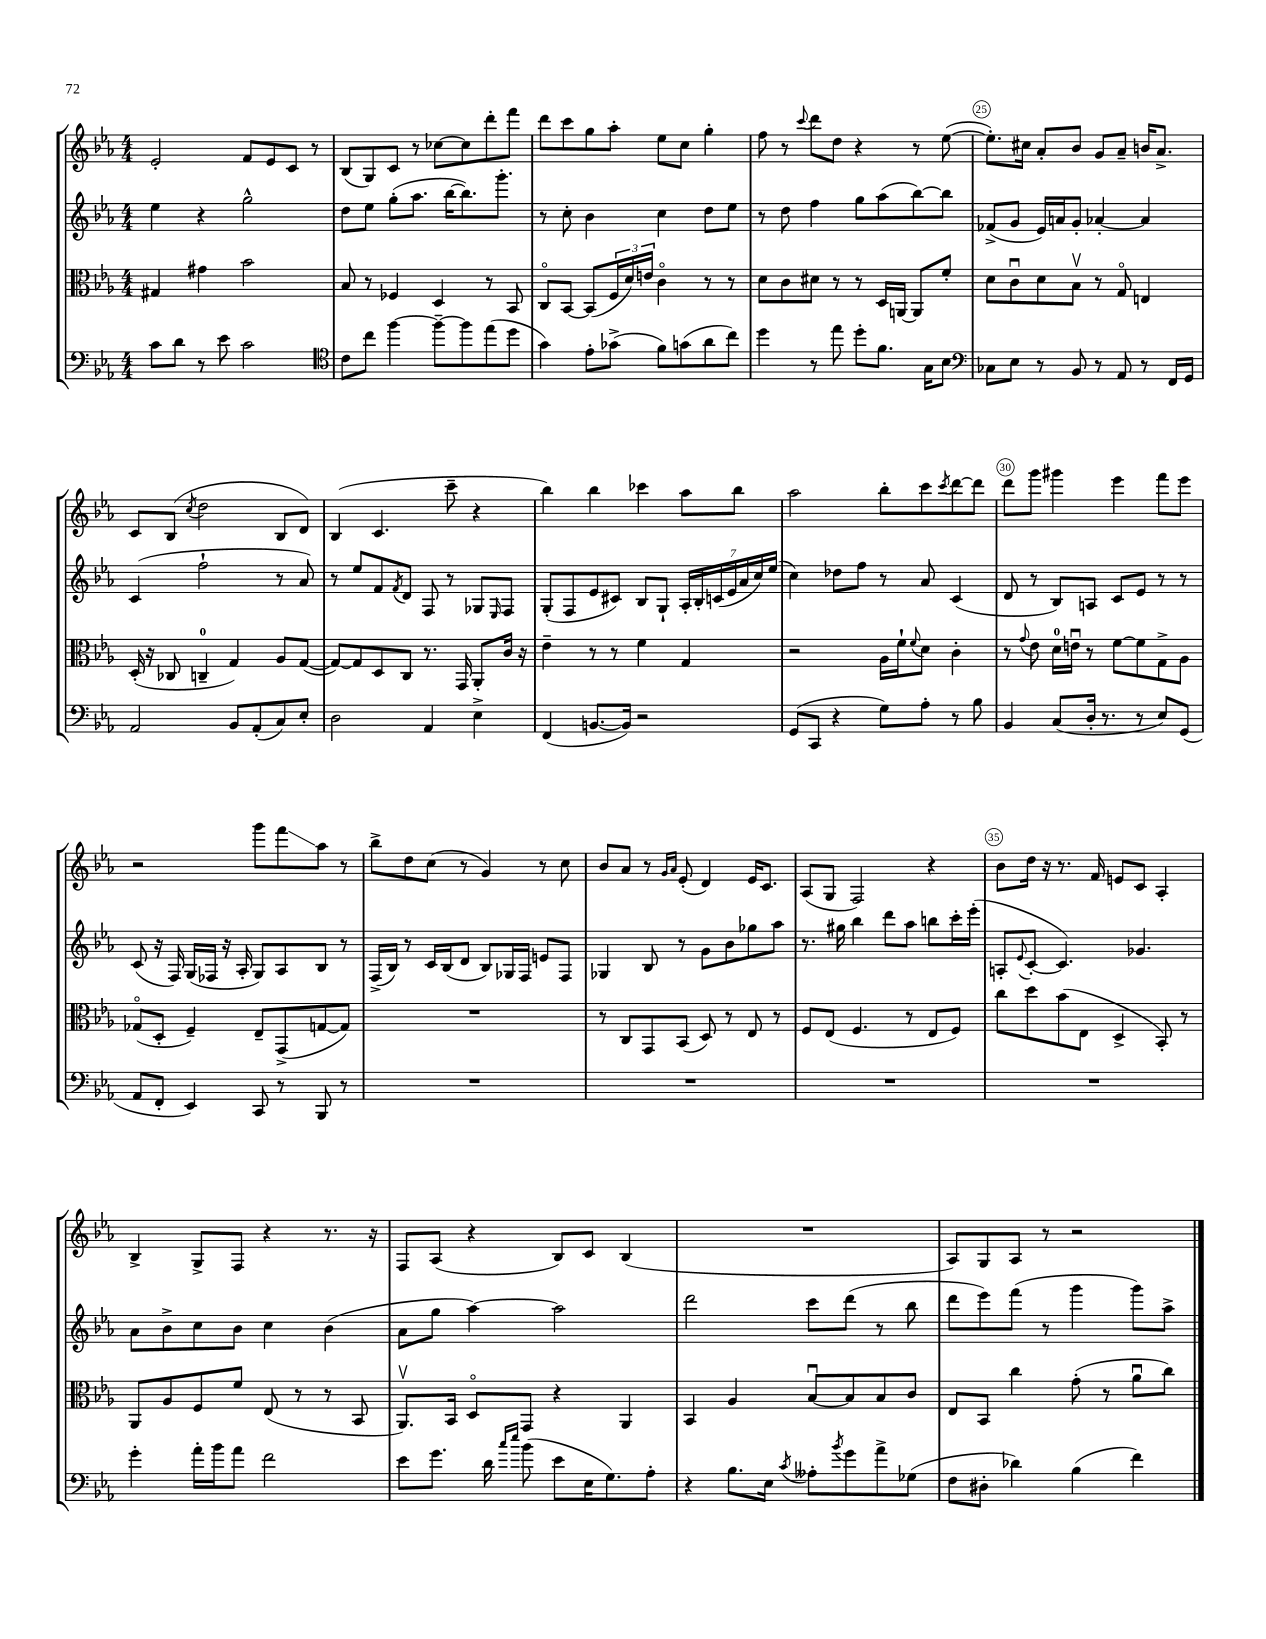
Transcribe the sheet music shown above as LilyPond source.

<<
\new StaffGroup <<
\new Staff = "s0" {
    \clef treble \key ees \major \numericTimeSignature \time 4/4
    ees'2-. f'8 ees'8 c'8 r8 |
    bes8( g8) c'8 r8 ces''8~ ces''8 d'''8-. f'''8 |
    d'''8 c'''8 g''8 aes''8-. ees''8 c''8 g''4-. |
    f''8 r8 \appoggiatura { c'''8 } d'''8 d''8 r4 r8 ees''8~( |
    ees''8.-.) cis''16 aes'8-. bes'8 g'8 aes'8-- b'16 aes'8.-> |
    c'8 bes8( \acciaccatura { c''8 } d''2 bes8 d'8) |
    bes4( c'4. c'''8-- r4 |
    bes''4) bes''4 ces'''4 aes''8 bes''8 |
    aes''2 bes''8-. c'''8 \acciaccatura { c'''8 } d'''8~ d'''8 |
    d'''8 g'''8 gis'''4 ees'''4 f'''8 ees'''8 |
    r2 g'''8 f'''8\glissando aes''8 r8 |
    bes''8-> d''8 c''8( r8 g'4) r8 c''8 |
    bes'8 aes'8 r8 \grace { g'16 aes'16 } ees'8-.( d'4) ees'16 c'8. |
    aes8( g8 f2) r4 |
    bes'8 d''16 r16 r8. f'16 e'8 c'8 aes4-. |
    bes4-> g8-> f8 r4 r8. r16 |
    f8 aes8( r4 bes8) c'8 bes4( |
    R1 |
    aes8) g8 aes8 r8 r2 \bar "|." |
}
\new Staff = "s1" {
    \clef treble \key ees \major \numericTimeSignature \time 4/4
    ees''4 r4 g''2-^ |
    d''8 ees''8 g''8-.( aes''8. bes''16~ bes''8.) g'''8.-. |
    r8 c''8-. bes'4 c''4 d''8 ees''8 |
    r8 d''8 f''4 g''8 aes''8( bes''8~) bes''8 |
    fes'8->( g'8 ees'16) a'16 g'8-. aes'4~-. aes'4 |
    c'4( f''2-! r8 aes'8) |
    r8 ees''8 f'8 \acciaccatura { f'8 } d'8 f8 r8 ges8 \grace { ees16 } f8 |
    g8-.( f8 ees'8 cis'8) bes8 g8-! \tuplet 7/4 { aes16-. bes16-. c'16( ees'16 aes'16 c''16) ees''16( } |
    c''4) des''8 f''8 r8 aes'8 c'4( |
    d'8 r8 bes8) a8 c'8 ees'8 r8 r8 |
    c'8( r16 f16) g16( fes16 r16 aes16-. g8) aes8 bes8 r8 |
    f16->( bes16) r8 c'16 bes16( d'8 bes8) ges16 f16 e'8 f8 |
    ges4 bes8 r8 g'8 bes'8 ges''8 aes''8 |
    r8. gis''16 bes''4 d'''8 aes''8 b''8 c'''16-. ees'''16-.( |
    a8-. \appoggiatura { ees'8 } c'8~-. c'4.) ges'4. |
    aes'8 bes'8-> c''8 bes'8 c''4 bes'4( |
    aes'8 g''8 aes''4~) aes''2 |
    d'''2 c'''8 d'''8( r8 bes''8 |
    d'''8 ees'''8) f'''8( r8 g'''4 g'''8) aes''8-> \bar "|." |
}
\new Staff = "s2" {
    \clef alto \key ees \major \numericTimeSignature \time 4/4
    gis4 gis'4 bes'2 |
    bes8 r8 fes4 d4 r8 bes,8 |
    c8\flageolet bes,8~ bes,8( \tuplet 3/2 { f16 d'16) e'16 } c'4\flageolet r8 r8 |
    d'8 c'8 dis'8 r8 r8 d16 a,16~ a,8 f'8-. |
    d'8 c'8\downbow d'8 bes8\upbow r8 g8\flageolet e4 |
    d16-.( r16 ces8 c4-0-- g4) aes8 g8~( |
    g8~) g8 d8 c8 r8. g,16 aes,8-. c'16 r16 |
    ees'4-- r8 r8 f'4 g4 |
    r2 aes16 f'16-! \appoggiatura { f'8 } d'8 c'4-. |
    r8 \appoggiatura { g'8 } ees'8 d'16-0 e'16\downbow r8 f'8~ f'8 g8-> aes8 |
    ges8\flageolet( d8-. f4--) ees8-- g,8->( g8~ g8) |
    R1 |
    r8 c8 g,8 bes,8( d8) r8 ees8 r8 |
    f8 ees8( f4. r8 ees8 f8) |
    c''8 d''8 bes'8( ees8 d4-> bes,8-.) r8 |
    aes,8 aes8 f8 f'8 ees8( r8 r8 bes,8 |
    aes,8.\upbow) bes,16 d8\flageolet g,8 r4 aes,4 |
    bes,4 aes4 bes8~\downbow bes8 bes8 c'8 |
    ees8 bes,8 c''4 g'8-.( r8 aes'8\downbow c''8) \bar "|." |
}
\new Staff = "s3" {
    \clef bass \key ees \major \numericTimeSignature \time 4/4
    c'8 d'8 r8 ees'8 c'2 |
    \clef tenor c'8 c''8 f''4~ f''8~-- f''8 ees''8( d''8 |
    g'4) ees'8-. ges'8->( f'8) g'8( aes'8 c''8) |
    d''4 r8 ees''8 d''8-. f'8. g16 bes8 |
    \clef bass ces8 ees8 r8 bes,8 r8 aes,8 r8 f,16 g,16 |
    aes,2 bes,8 aes,8-.( c8) ees8-. |
    d2 aes,4 ees4-> |
    f,4( b,8.~ b,16) r2 |
    g,8( c,8 r4 g8) aes8-. r8 bes8 |
    bes,4 c8( d16-. r8. r8 ees8) g,8( |
    aes,8 f,8-. ees,4) c,8 r8 bes,,8 r8 |
    R1 |
    R1 |
    R1 |
    R1 |
    g'4-. aes'16-. bes'16 aes'8 f'2 |
    ees'8 g'8. d'16 \grace { c''16 ees''16 } bes'8( ees'8 ees16 g8.) aes8-. |
    r4 bes8. ees16 \acciaccatura { c'8 } aeses8-. \acciaccatura { bes'8 } g'8 aes'8-> ges8( |
    f8 dis8-. des'4) bes4( f'4) \bar "|." |
}
>>
>>
\layout { \context { \Score currentBarNumber = #21 \override BarNumber.break-visibility = ##(#f #t #t) barNumberVisibility = #(every-nth-bar-number-visible 5) \override BarNumber.stencil = #(make-stencil-circler 0.1 0.3 ly:text-interface::print) } }
